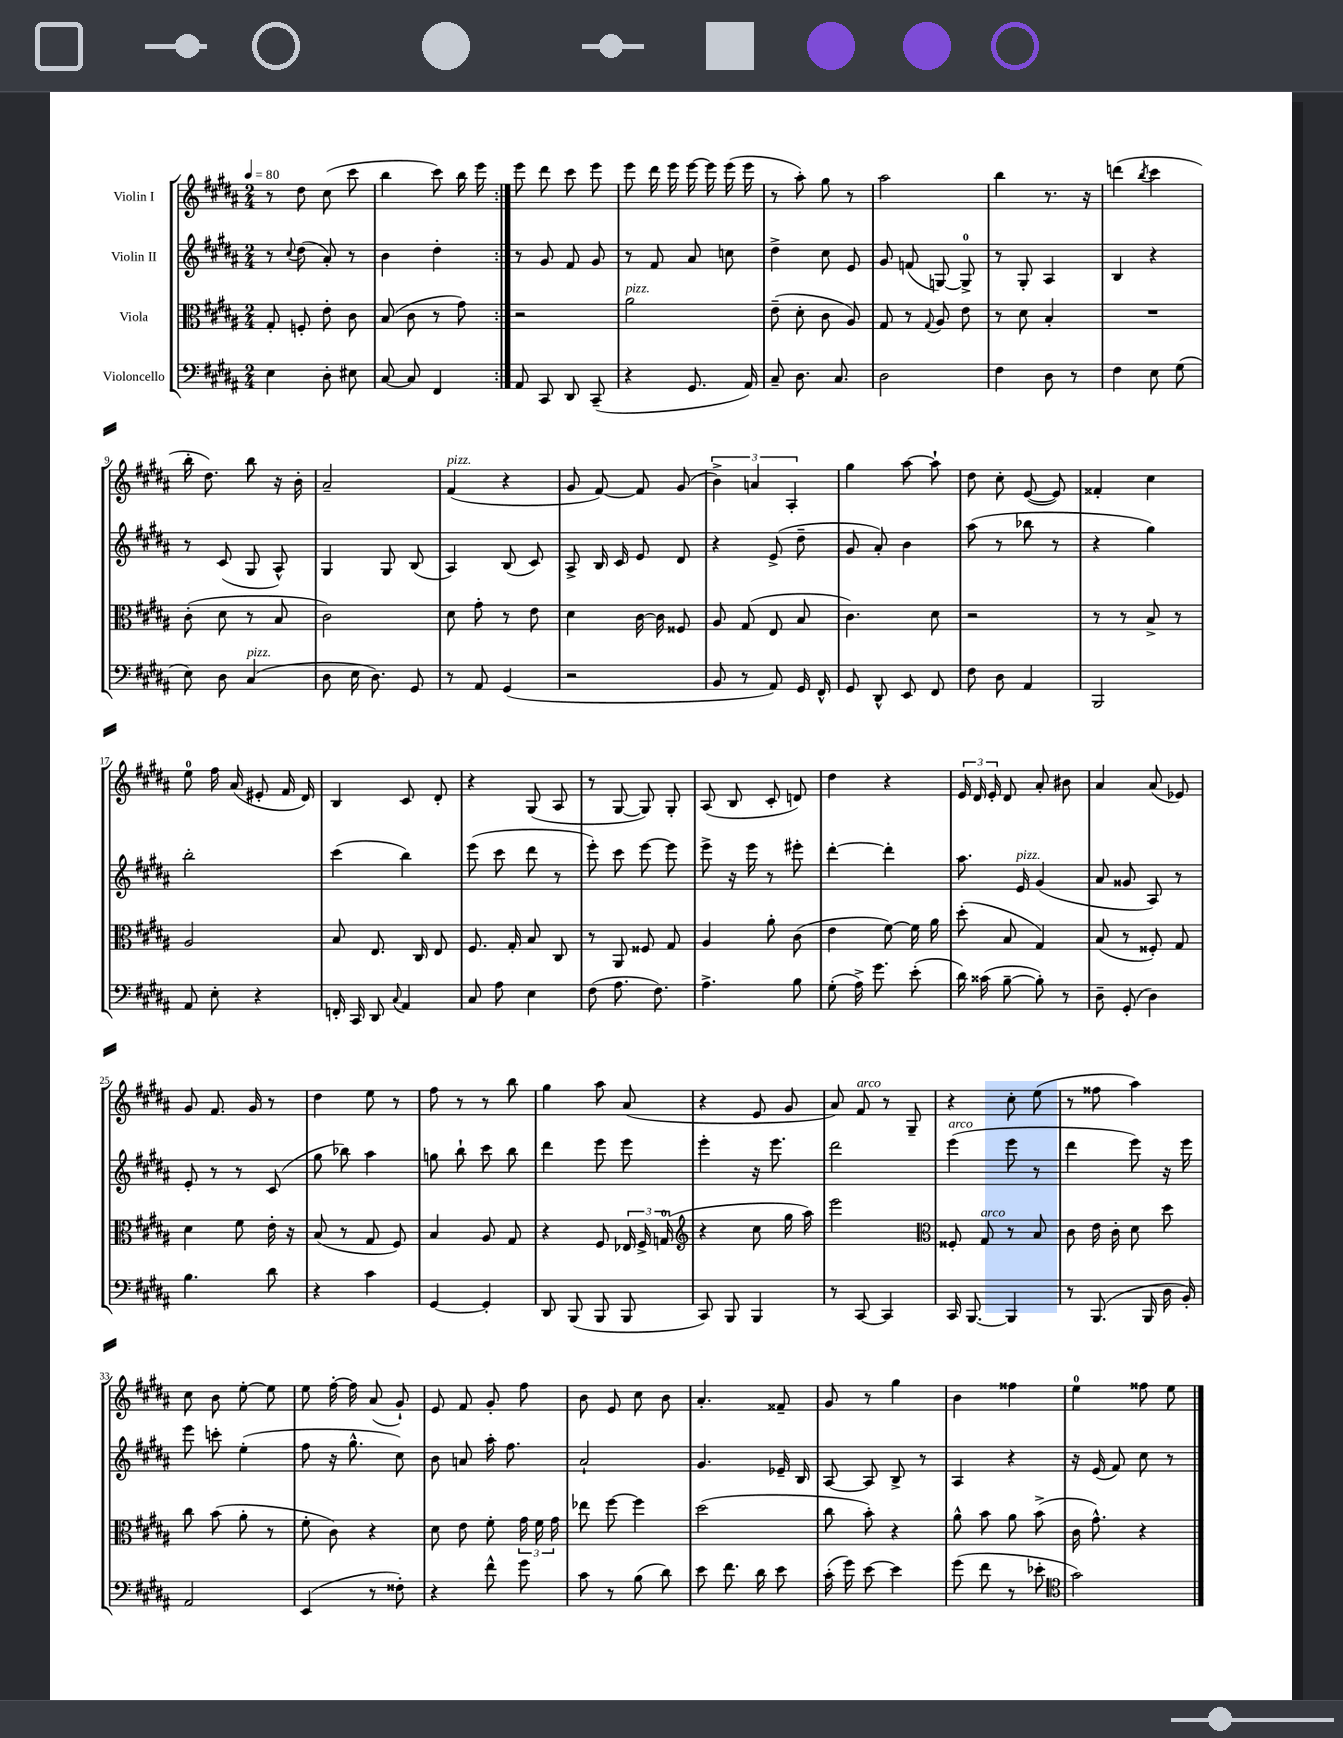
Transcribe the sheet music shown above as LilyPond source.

<<
\new StaffGroup <<
\new Staff = "s0" \with { instrumentName = "Violin I" } {
    \clef treble \key b \major \numericTimeSignature \time 2/4 \tempo 4 = 80
    \autoBeamOff \repeat volta 2 { r8 dis''8 cis''8( cis'''8 |
    b''4 cis'''8) b''16 e'''16 | }
    e'''8 dis'''8 cis'''8 e'''8 |
    e'''8 dis'''16 e'''16 e'''16~ e'''16 e'''16( e'''16 |
    r8 ais''8-.) gis''8 r8 |
    ais''2 |
    b''4 r8. r16 |
    d'''4( \acciaccatura { b''8 } cis'''4 |
    b''16-. dis''8.) b''8 r16 b'16-. |
    ais'2-- |
    fis'4^\markup { \italic "pizz." }( r4 |
    gis'8 fis'8~) fis'8 gis'8( |
    \tuplet 3/2 { b'4->) a'4 ais4-. } |
    gis''4 ais''8~ ais''8-! |
    dis''8 cis''8-. e'8~( e'8) |
    fisis'4-. cis''4 |
    e''8-0 fis''16 ais'16( eis'8-. fis'16 dis'16) |
    b4 cis'8 dis'8-. |
    r4 gis8( ais8 |
    r8 gis8~ gis8) gis8-. |
    ais8( b8 cis'8-. d'8) |
    dis''4 r4 |
    \tuplet 3/2 { e'16 dis'16 e'16-. } dis'8 ais'8-. bis'8 |
    ais'4 ais'8( ees'8) |
    gis'8 fis'8. gis'16 r8 |
    dis''4 e''8 r8 |
    fis''8 r8 r8 b''8 |
    gis''4 ais''8 ais'8( |
    r4 e'8 gis'8 |
    ais'8) fis'8^\markup { \italic "arco" } r8 gis8-- |
    r4 cis''8-. e''8( |
    r8 fisis''8 ais''4) |
    cis''8 b'8 e''8~-. e''8 |
    e''8 fis''16~-. fis''16 ais'8( gis'8-!) |
    e'8 fis'8 gis'8-. fis''8 |
    b'8 e'8 cis''8 b'8 |
    ais'4.-. fisis'8-- |
    gis'8 r8 gis''4 |
    b'4 fisis''4 |
    e''4-0 fisis''8 e''8 \bar "|." |
}
\new Staff = "s1" \with { instrumentName = "Violin II" } {
    \clef treble \key b \major \numericTimeSignature \time 2/4
    \autoBeamOff \repeat volta 2 { r8 \appoggiatura { cis''8 } dis''8( ais'8-.) r8 |
    b'4 dis''4-. | }
    r8 gis'8 fis'8 gis'8 |
    r8 fis'8 ais'8 c''8 |
    dis''4-> cis''8 e'8 |
    gis'8 f'8( g8~) g8-0-> |
    r8 gis8-. ais4 |
    b4 r4 |
    r8 cis'8( gis8 ais8-^) |
    gis4 gis8 b8( |
    ais4) b8( cis'8) |
    ais8-> b16 cis'16 e'8 dis'8 |
    r4 e'8->( dis''8-- |
    gis'8 ais'8-.) b'4 |
    ais''8( r8 bes''8 r8 |
    r4 gis''4) |
    b''2-. |
    cis'''4( b''4) |
    e'''8( cis'''8 dis'''8 r8 |
    e'''8-.) cis'''8 e'''8~ e'''8 |
    e'''8-> r16 e'''16 r8 eis'''8-. |
    dis'''4~-. dis'''4-. |
    ais''8. e'16^\markup { \italic "pizz." } gis'4( |
    ais'8 gisis'8 ais8) r8 |
    e'8-. r8 r8 cis'8( |
    gis''8 bes''8) ais''4 |
    g''8 b''8-! cis'''8 b''8 |
    dis'''4 e'''8 e'''8 |
    e'''4-. r16 e'''8. |
    dis'''2 |
    e'''4^\markup { \italic "arco" }( e'''8 r8 |
    dis'''4 e'''8) r16 e'''16 |
    e'''8 c'''8-. e''4-.( |
    fis''8 r16 gis''8.-^ cis''8) |
    b'8 a'8 ais''16-. fis''8. |
    ais'2-! |
    gis'4. ees'16-- b16 |
    ais8~ ais8 b8-> r8 |
    ais4 r4 |
    r16 e'16( fis'8) cis''8 r8 \bar "|." |
}
\new Staff = "s2" \with { instrumentName = "Viola" } {
    \clef alto \key b \major \numericTimeSignature \time 2/4
    \autoBeamOff \repeat volta 2 { gis8-. f8-. e'8-. cis'8 |
    b8( cis'8 r8 gis'8) | }
    r2 |
    ais'2^\markup { \italic "pizz." } |
    e'8--( dis'8-. cis'8 ais8) |
    gis8 r8 \appoggiatura { gis8 } ais8 e'8 |
    r8 dis'8 b4-. |
    R2 |
    cis'8-.( dis'8 r8 b8 |
    cis'2) |
    dis'8 gis'8-. r8 e'8 |
    dis'4 cis'16~ cis'16 fisis8 |
    ais8 gis8( e8 b8 |
    cis'4.) dis'8 |
    r2 |
    r8 r8 b8-> r8 |
    ais2 |
    b8 e8. cis16 e8 |
    fis8. gis16-. b8 cis8 |
    r8 ais,8 fisis8 gis8 |
    ais4 ais'8-. cis'8( |
    e'4 fis'8~) fis'16 ais'16 |
    dis''8-.( b8 gis4) |
    b8( r8 fisis8-.) gis8 |
    dis'4 fis'8 e'16-. r16 |
    b8( r8 gis8 fis8) |
    b4 ais8 gis8 |
    r4 fis8 \tuplet 3/2 { ees16 fis16-> g16-0( } |
    \clef treble r4 cis''8 gis''16 ais''16) |
    e'''2 |
    \clef alto fisis8-. gis8^\markup { \italic "arco" } r8 b8 |
    cis'8 e'16 cis'16-. dis'8 dis''8 |
    cis''8 b'8( ais'8-. r8 |
    fis'8-. cis'8) r4 |
    dis'8 e'8 fis'8-. \tuplet 3/2 { gis'16 fis'16 gis'16 } |
    ees''8 fis''8~ fis''4 |
    dis''2( |
    cis''8 b'8-.) r4 |
    ais'8-^ b'8 ais'8 b'8->( |
    cis'16 gis'8.-^) r4 \bar "|." |
}
\new Staff = "s3" \with { instrumentName = "Violoncello" } {
    \clef bass \key b \major \numericTimeSignature \time 2/4
    \autoBeamOff \repeat volta 2 { e4 dis8-. eis8 |
    cis8~ cis8 fis,4 | }
    ais,8 cis,8 dis,8 cis,8--( |
    r4 gis,8. ais,16) |
    cis8-- dis8. cis8. |
    dis2 |
    fis4 dis8 r8 |
    fis4 e8 gis8( |
    e8) dis8 cis4^\markup { \italic "pizz." }( |
    dis8 e16 dis8.) gis,8 |
    r8 ais,8 gis,4( |
    r2 |
    b,8 r8 ais,8) gis,16 fis,16-^ |
    gis,8 dis,8-^ e,8 fis,8 |
    fis8 dis8 ais,4 |
    b,,2 |
    ais,8 e8-. r4 |
    f,16-. cis,16 dis,8 \appoggiatura { cis8 } ais,4 |
    cis8 ais8 e4 |
    fis8( ais8. fis8.) |
    ais4.-> b8 |
    gis8-.( ais16->) gis'8. e'8-.( |
    dis'16) cisis'16( b8~-- b8-.) r8 |
    dis8-- gis,8-.( dis4) |
    b4. dis'8 |
    r4 cis'4 |
    gis,4~ gis,4-. |
    dis,8 b,,8( b,,8 b,,8 |
    cis,8) b,,8 b,,4 |
    r8 cis,8~ cis,4 |
    cis,16 b,,8.~ b,,4 |
    r8 b,,8.( b,,16 dis16 b,16-.) |
    ais,2 |
    e,4( r8 fisis8-.) |
    r4 fis'8-^ gis'8 |
    cis'8 r8 b8( dis'8) |
    e'8 fis'8. dis'16 e'8 |
    cis'16-.( gis'16) e'8~ e'4 |
    gis'8( fis'8 r8 ees'8-. |
    \clef tenor gis'2) \bar "|." |
}
>>
>>
